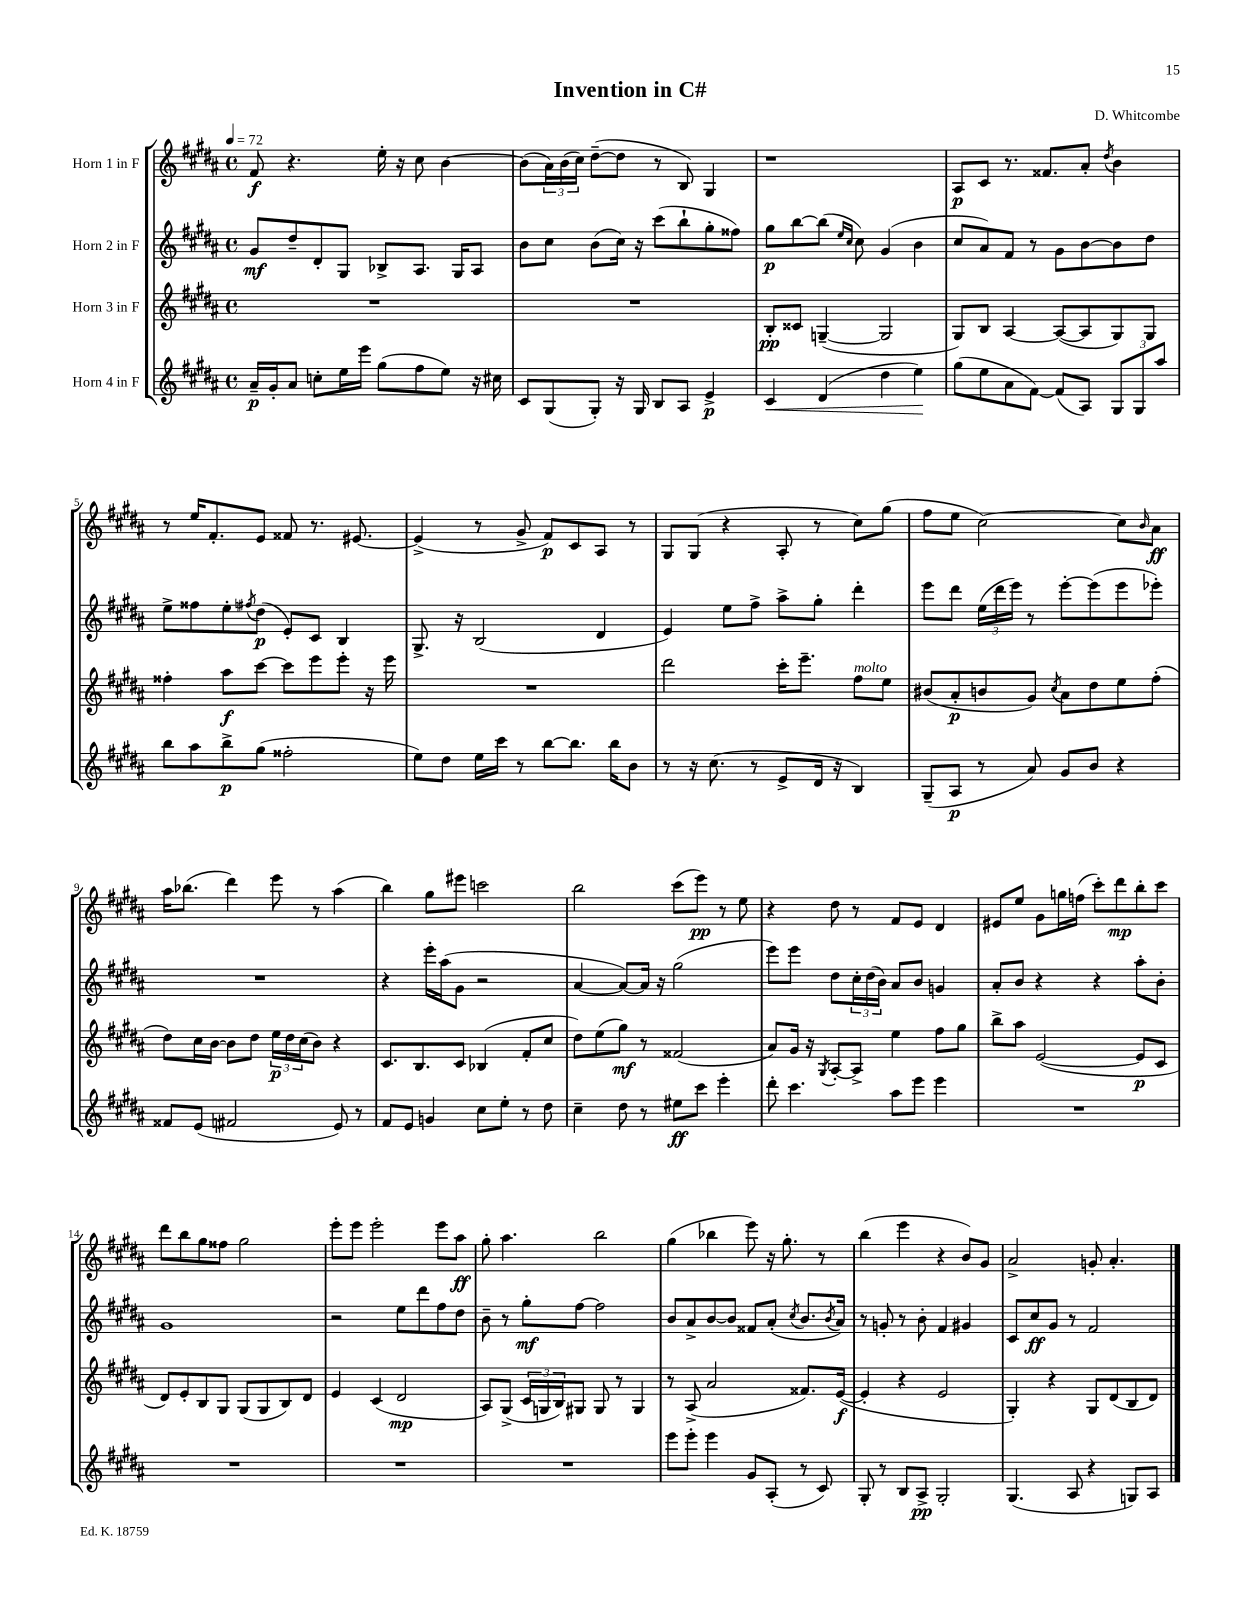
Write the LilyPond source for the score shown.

\header { title = "Invention in C#" composer = "D. Whitcombe" }
<<
\new StaffGroup <<
\new Staff = "s0" \with { instrumentName = "Horn 1 in F" } {
    \clef treble \key b \major \defaultTimeSignature \time 4/4 \tempo 4 = 72
    fis'8\f r4. e''16-. r16 cis''8 b'4~ |
    b'8( \tuplet 3/2 { ais'16) b'16( cis''16) } dis''8~--( dis''8 r8 b8) gis4 |
    r1 |
    ais8\p cis'8 r8. fisis'8. ais'8-. \acciaccatura { dis''8 } b'4 |
    r8 e''16 fis'8.-. e'8 fisis'8 r8. eis'8.~ |
    eis'4->( r8 gis'8-> fis'8\p) cis'8 ais8 r8 |
    gis8 gis8( r4 ais8-. r8 cis''8) gis''8( |
    fis''8 e''8 cis''2~) cis''8 \grace { b'16 } ais'8\ff |
    ais''16 bes''8.( dis'''4) e'''8 r8 ais''4( |
    b''4) gis''8 eis'''8 c'''2 |
    b''2 cis'''8( e'''8\pp) r8 e''8 |
    r4 dis''8 r8 fis'8 e'8 dis'4 |
    eis'8 e''8 gis'8 g''16 f''16( cis'''8-.) dis'''8\mp b''8-. cis'''8 |
    dis'''8 b''8 gis''8 fisis''8 gis''2 |
    e'''8-. e'''8 e'''2-. e'''8 ais''8\ff |
    gis''8-. ais''4. b''2 |
    gis''4( bes''4 e'''8) r16 gis''8.-. r8 |
    b''4( e'''4 r4 b'8) gis'8 |
    ais'2-> g'8-. ais'4.-. \bar "|." |
}
\new Staff = "s1" \with { instrumentName = "Horn 2 in F" } {
    \clef treble \key b \major \defaultTimeSignature \time 4/4
    gis'8\mf dis''8-- dis'8-. gis8 bes8-> ais8. gis16 ais8 |
    b'8 cis''8 b'8( cis''16) r16 cis'''8( b''8-! gis''8-. fisis''8) |
    gis''8\p b''8~ b''8( \grace { e''16 cis''16 } cis''8) gis'4( b'4 |
    cis''8 ais'8) fis'8 r8 gis'8 b'8~ b'8 dis''8 |
    e''8-> fisis''8 e''8-. \acciaccatura { fis''8 } dis''8\p( e'8-.) cis'8 b4 |
    gis8.-> r16 b2( dis'4 |
    e'4) e''8 fis''8-> ais''8-> gis''8-. dis'''4-. |
    e'''8 dis'''8 \tuplet 3/2 { e''16( dis'''16 e'''16) } r8 e'''8~-. e'''8( e'''8 ees'''8-.) |
    R1 |
    r4 e'''16-. ais''16( gis'8 r2 |
    ais'4~ ais'8~) ais'16 r16 gis''2( |
    e'''8) e'''8 dis''8 \tuplet 3/2 { cis''16-. dis''16( b'16) } ais'8 b'8 g'4 |
    ais'8-. b'8 r4 r4 ais''8-. b'8-. |
    gis'1 |
    r2 e''8 dis'''8 fis''8 dis''8 |
    b'8-- r8 gis''8-.\mf fis''8~ fis''2 |
    b'8 ais'8-> b'8~ b'8 fisis'8 ais'8-.( \acciaccatura { cis''8 } b'8. \acciaccatura { b'8 } ais'16) |
    r8 g'8-. r8 b'8-. fis'4 gis'4 |
    cis'8 cis''8\ff gis'8 r8 fis'2 \bar "|." |
}
\new Staff = "s2" \with { instrumentName = "Horn 3 in F" } {
    \clef treble \key b \major \defaultTimeSignature \time 4/4
    R1 |
    R1 |
    b8-.\pp cisis'8 g4~--( g2 |
    gis8) b8 ais4~ ais8~( ais8 gis8) gis8 |
    fisis''4-. ais''8\f cis'''8~ cis'''8 e'''8 e'''8-. r16 e'''16 |
    R1 |
    dis'''2 cis'''16-. e'''8.-- fis''8^\markup { \italic "molto" } e''8 |
    bis'8( ais'8-.\p b'8 gis'8) \acciaccatura { cis''8 } ais'8 dis''8 e''8 fis''8-.( |
    dis''8) cis''16 b'16~ b'8 dis''8 \tuplet 3/2 { e''16\p dis''16 cis''16( } b'8) r4 |
    cis'8. b8. cis'8 bes4( fis'8-. cis''8 |
    dis''8) e''8( gis''8\mf) r8 fisis'2( |
    ais'8) gis'16 r16 \acciaccatura { gis8 } ais8~-. ais8-> e''4 fis''8 gis''8 |
    b''8-> ais''8 e'2~( e'8\p cis'8 |
    dis'8) e'8-. b8 gis8 gis8( gis8 b8) dis'8 |
    e'4 cis'4( dis'2\mp |
    ais8) gis8->( \tuplet 3/2 { cis'16 g16 b16) } gis8 gis8 r8 gis4 |
    r8 ais8->( ais'2 fisis'8.) e'16~\f( |
    e'4-. r4 e'2 |
    gis4-.) r4 gis8 dis'8( b8 dis'8) \bar "|." |
}
\new Staff = "s3" \with { instrumentName = "Horn 4 in F" } {
    \clef treble \key b \major \defaultTimeSignature \time 4/4
    ais'16--\p gis'16-. ais'8 c''8-. e''16 e'''16 gis''8( fis''8 e''8) r16 cis''16 |
    cis'8 gis8( gis8-.) r16 gis16 b8 ais8 e'4->\p |
    cis'4\< dis'4( dis''4 e''4\!) |
    gis''8( e''8 ais'8 fis'8~) fis'8( ais8) \tuplet 3/2 { gis8 gis8 ais''8 } |
    b''8 ais''8 b''8->\p gis''8( fisis''2-. |
    e''8) dis''8 e''16 cis'''16 r8 b''8~ b''8. b''16 b'8 |
    r8 r16 cis''8.( r8 e'8-> dis'16 r16 b4) |
    gis8--( ais8\p r8 ais'8) gis'8 b'8 r4 |
    fisis'8 e'8( fis'2 e'8) r8 |
    fis'8 e'8 g'4 cis''8 e''8-. r8 dis''8 |
    cis''4-- dis''8 r8 eis''8\ff cis'''8 e'''4-. |
    dis'''8-. cis'''4. ais''8 e'''8 e'''4 |
    R1 |
    R1 |
    R1 |
    R1 |
    e'''8 e'''8-. e'''4 gis'8 ais8-.( r8 cis'8) |
    gis8-. r8 b8 ais8->\pp gis2-. |
    gis4.( ais8 r4 g8) ais8 \bar "|." |
}
>>
>>
